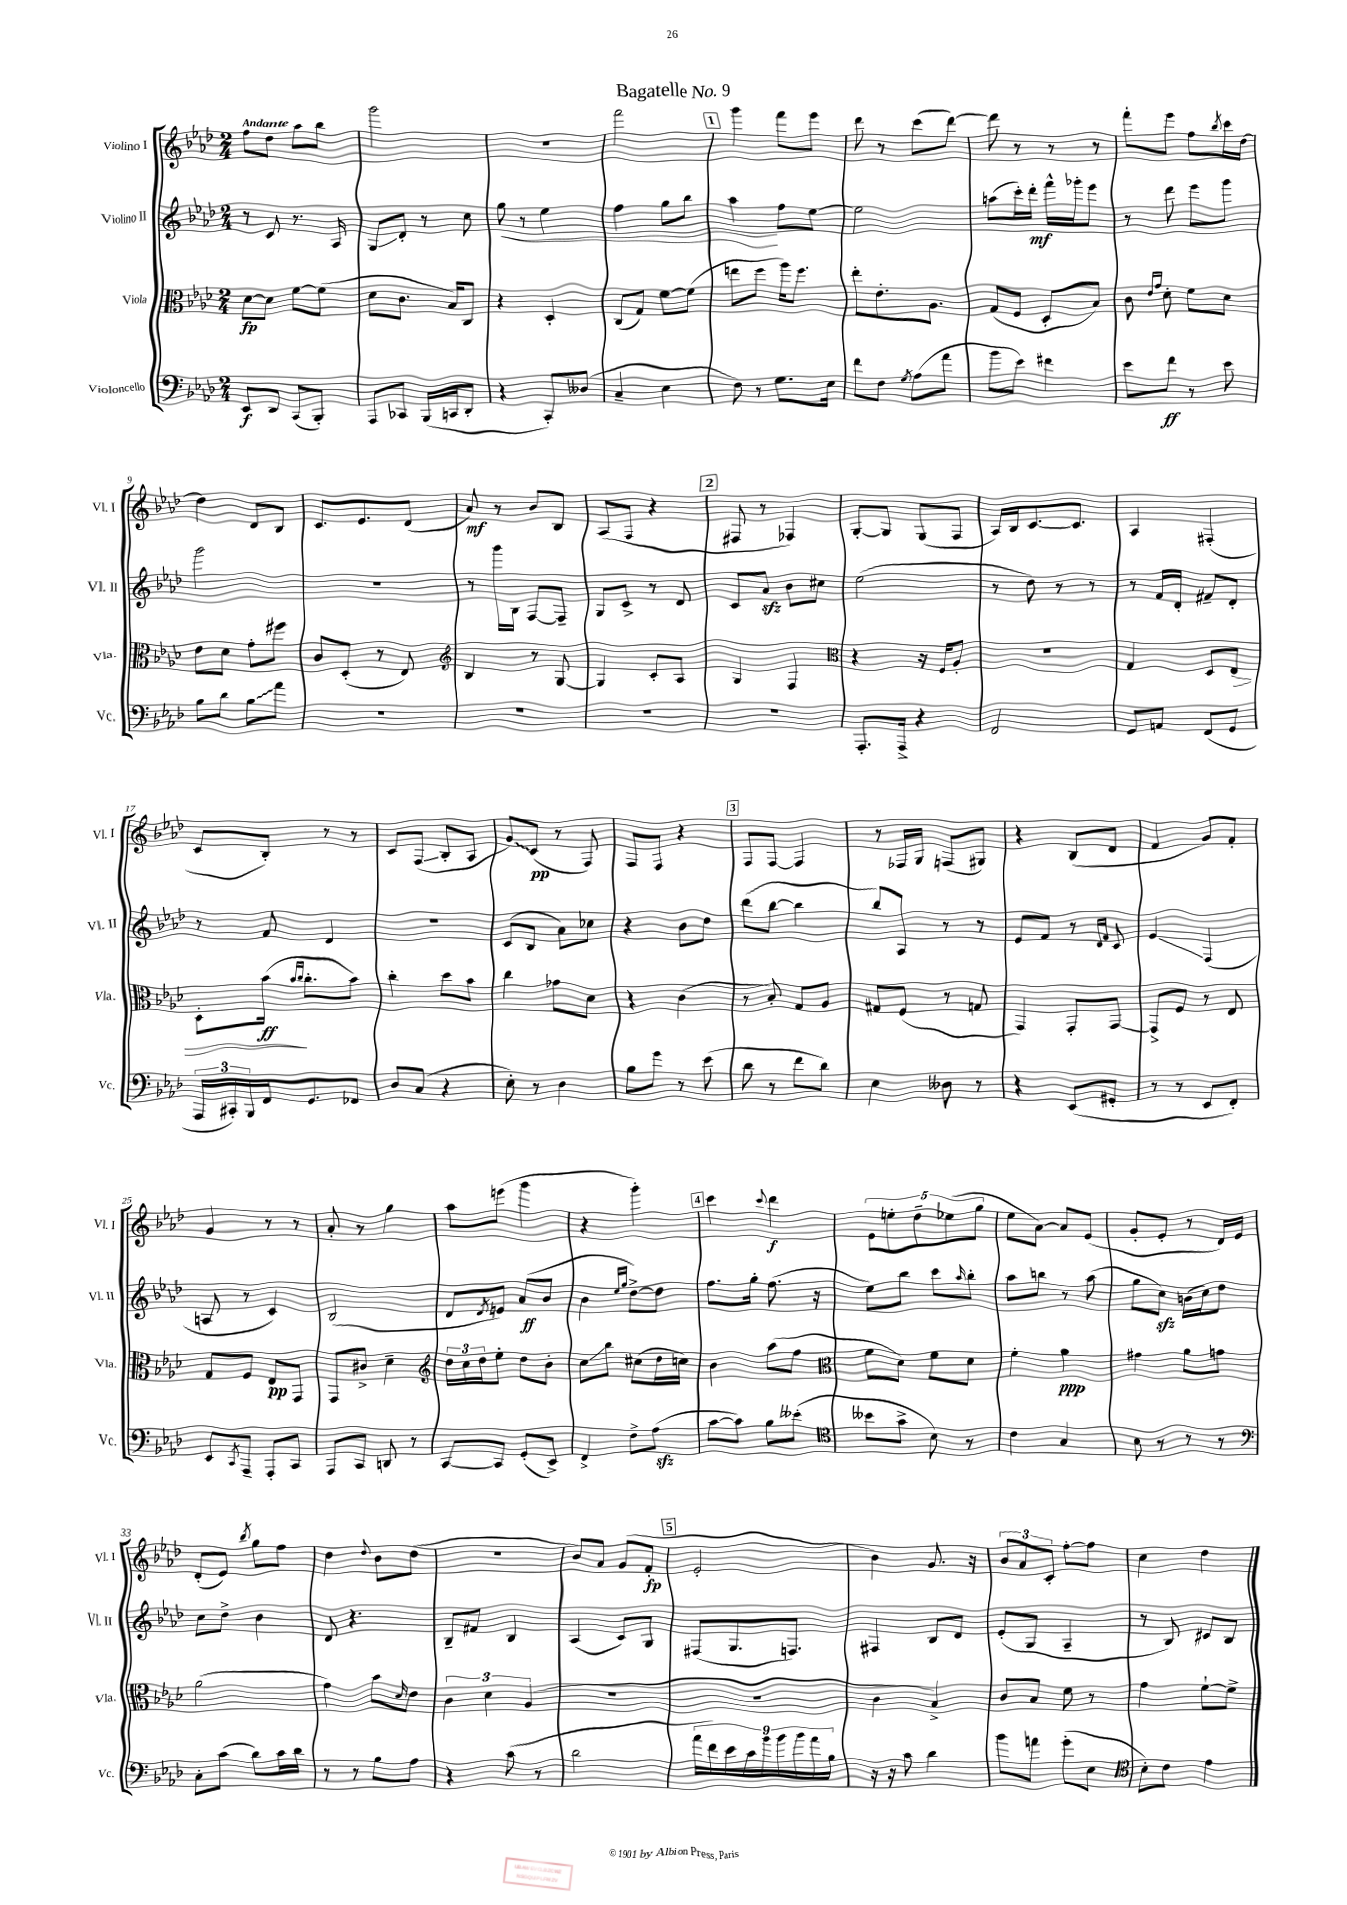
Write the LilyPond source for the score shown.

\header { title = "Bagatelle No. 9" }
<<
\new StaffGroup <<
\new Staff = "s0" \with { instrumentName = "Violino I" shortInstrumentName = "Vl. I" } {
    \clef treble \key aes \major \numericTimeSignature \time 2/4 \tempo "Andante"
    f''8 des''8 aes''8 bes''8 |
    g'''2 |
    r2 |
    f'''2 |
    \mark \markup { \box "1" } g'''4 f'''8 ees'''8 |
    des'''8 r8 c'''8( des'''8~) |
    des'''8 r8 r8 r8 |
    f'''8-. ees'''8 f''8 \acciaccatura { bes''8 } c'''16 des''16~ |
    des''4 des'8 bes8 |
    c'8. ees'8. des'8( |
    aes'8\mf) r8 bes'8 bes8 |
    aes8( f8 r4 |
    \mark \markup { \box "2" } fis8 r8 fes4) |
    g8~-. g8 g8( f8 |
    aes16) bes16 c'8.~ c'8. |
    aes4 fis4-.( |
    c'8 bes8-.) r8 r8 |
    c'8 f8\glissando( bes8-. aes8 |
    \once \override Glissando.style = #'zigzag g'8\glissando) c'8\pp( r8 f8) |
    f8 f8 r4 |
    \mark \markup { \box "3" } f8 f8~ f4 |
    r8 fes16 g16 f8( gis8) |
    r4 bes8( des'8 |
    f'4 g'8) f'8-. |
    g'4 r8 r8 |
    aes'8-. r8 g''4 |
    aes''8 e'''8( g'''4 |
    r4 g'''4-.) |
    \mark \markup { \box "4" } c'''4 \appoggiatura { c'''8 } des'''4\f |
    \tuplet 5/4 { ees'8 e''8-. des''8-- ees''8( g''8 } |
    ees''8 aes'8~) aes'8 ees'8( |
    g'8-. ees'8-. r8 des'16) ees'16 |
    des'8-.( ees'8) \acciaccatura { bes''8 } g''8 f''8 |
    des''4 \appoggiatura { des''8 } bes'8 des''8( |
    R2 |
    bes'8) aes'8 g'8( f'8-.\fp |
    \mark \markup { \box "5" } ees'2-. |
    bes'4) g'8. r16 |
    \tuplet 3/2 { bes'8 aes'8 c'8-. } f''8~-. f''8 |
    c''4 des''4 \bar "|." |
}
\new Staff = "s1" \with { instrumentName = "Violino II" shortInstrumentName = "Vl. II" } {
    \clef treble \key aes \major \numericTimeSignature \time 2/4
    r8 c'8 r8. aes16 |
    g8\glissando des'8-. r8 c''8 |
    g''8\< r8 ees''4 |
    f''4 g''8 bes''8 |
    \mark \markup { \box "1" } aes''4\! f''8 ees''8~ |
    ees''2 |
    a''8( c'''16-.) des'''16-.\mf f'''16-^ ges'''16-. ees'''8 |
    r8 des'''8 ees'''8 g'''8 |
    g'''2 |
    r2 |
    r8 g'''16 bes16 f8~ f8-- |
    g8 c'8-> r8 des'8 |
    \mark \markup { \box "2" } c'8 aes'8\sfz bes'8 cis''8 |
    ees''2( |
    r8 des''8) r8 r8 |
    r8 f'16 des'16-. fis'8-- des'8-. |
    r8 f'8 des'4 |
    r2 |
    c'8( bes8 aes'8) ces''8 |
    r4 bes'8 des''8 |
    \mark \markup { \box "3" } des'''8( bes''8~ bes''4 |
    bes''8) aes8 r8 r8 |
    ees'8 f'8 r8 \grace { des'16 f'16 } c'8 |
    ees'4\glissando f4( |
    a8 r8 c'4) |
    bes2( |
    des'8 \acciaccatura { des'8 } e'8) aes'8\ff( bes'8 |
    bes'4 \grace { ees''16 g''16 } des''8~->) des''8 |
    \mark \markup { \box "4" } f''8. g''16-. f''8.( r16 |
    ees''8) bes''8 c'''8 \grace { aes''16 } bes''8-. |
    aes''8 b''8 r8 aes''8( |
    g''8 c''8\sfz) b'16( c''16) des''8 |
    c''8 des''8-> bes'4 |
    des'8 r4. |
    bes8-- fis'8 bes4 |
    aes4( c'8) g8 |
    \mark \markup { \box "5" } fis8( g8. f8.) |
    fis4 bes8 des'8 |
    ees'8-.( g8 aes4-- |
    r8 bes8) cis'8 bes8 \bar "|." |
}
\new Staff = "s2" \with { instrumentName = "Viola" shortInstrumentName = "Vla." } {
    \clef alto \key aes \major \numericTimeSignature \time 2/4
    des'8~\fp des'8 f'8~ f'8( |
    des'8 c'8. bes16) c8 |
    r4 des4-. |
    c8( g8) f'8~ f'8( |
    \mark \markup { \box "1" } e''8 f''8 aes''16) f''8. |
    ees''8-. ees'8.-. aes8. |
    g8( f8 des8-. bes8) |
    c'8 \grace { ees'16 g'16 } des'8-. f'8 des'8 |
    ees'8 des'8 g'8-. fis''8 |
    c'8 des8-.( r8 ees8) |
    \clef treble bes4 r8 g8~ |
    g4 c'8-. aes8 |
    \mark \markup { \box "2" } g4 f4 |
    \clef alto r4 r16 f16 aes8-. |
    r2 |
    g4 des8 ees8\> |
    des8-. bes'16\ff\!( \grace { bes'16 c''16 } c''8.-. bes'8) |
    c''4-. des''8 bes'8 |
    c''4 ges'8 des'8 |
    r4 c'4( |
    \mark \markup { \box "3" } r8 bes8-.) g8 aes8 |
    gis8 f8( r8 g8 |
    g,4) g,8-. g,8~ |
    g,8-> f8 r8 ees8 |
    g8 f8 ees8\pp g,8 |
    g,8 cis'8-> des'4-- |
    \clef treble \tuplet 3/2 { des''16 c''16 des''16 } ees''8-. des''8 bes'8-. |
    c''8\glissando bes''8 cis''8( des''16 c''16) |
    \mark \markup { \box "4" } bes'4 aes''8( f''8 |
    \clef alto f'8 des'8) f'8 des'8 |
    f'4-. aes'4\ppp |
    gis'4 aes'8 g'8 |
    aes'2( |
    g'4) bes'8 \grace { des'16 } ees'8 |
    \tuplet 3/2 { c'4 des'4 aes4( } |
    r2 |
    \mark \markup { \box "5" } R2 |
    c'4 bes4->) |
    c'8 bes8 f'8 r8 |
    g'4 f'8~-! f'8-> \bar "|." |
}
\new Staff = "s3" \with { instrumentName = "Violoncello" shortInstrumentName = "Vc." } {
    \clef bass \key aes \major \numericTimeSignature \time 2/4
    ees,8\f des,8 c,8( bes,,8-.) |
    aes,,8 ces,8 bes,,16( c,16 des,8-. |
    r4 c,8-.) deses8( |
    c4-- ees4 |
    \mark \markup { \box "1" } f8) r8 g8. ees16 |
    f'8 f8 \acciaccatura { g8 } aes8( aes'8 |
    bes'8 ees'8) fis'4 |
    ees'8 f'8\ff r8 ees'8 |
    bes8 des'8 \once \override Glissando.style = #'zigzag bes8\glissando aes'8 |
    R2 |
    R2 |
    R2 |
    \mark \markup { \box "2" } R2 |
    aes,,8.-. aes,,16-> r4 |
    f,2 |
    g,8 a,8 f,8( g,8 |
    \tuplet 3/2 { aes,,16 cis,16-.) bes,,16 } f,16 g,8. fes,8 |
    des8 c8( r4 |
    ees8-.) r8 des4 |
    bes8 g'8 r8 ees'8( |
    \mark \markup { \box "3" } des'8 r8 f'8 des'8) |
    ees4 deses8 r8 |
    r4 ees,8( gis,8-. |
    r8 r8 ees,8 f,8-.) |
    ees,8 \acciaccatura { c,8 } aes,,8-- aes,,8-. c,8 |
    aes,,8 c,8 d,8 r8 |
    c,8~ c,8 g,8-.( ees,8->) |
    f,4-> f8-> aes8\sfz( |
    \mark \markup { \box "4" } c'8~ c'8) bes8 eeses'8-.( |
    \clef tenor beses'8 g'8-> bes8) r8 |
    c'4 g4 |
    bes8 r8 r8 r8 |
    \clef bass c8-. c'8( des'8) c'16 des'16 |
    r8 r8 bes8 aes8 |
    r4 c'8( r8 |
    des'2 |
    \mark \markup { \box "5" } \tuplet 9/8 { aes'16 f'16) ees'16 c'16 bes'16 bes'16 bes'16 aes'16 bes16 } |
    r16 r16 c'8 des'4 |
    bes'8 a'8 g'8-.( ees8 |
    \clef tenor bes8-.) c'8 ees'4 \bar "|." |
}
>>
>>
